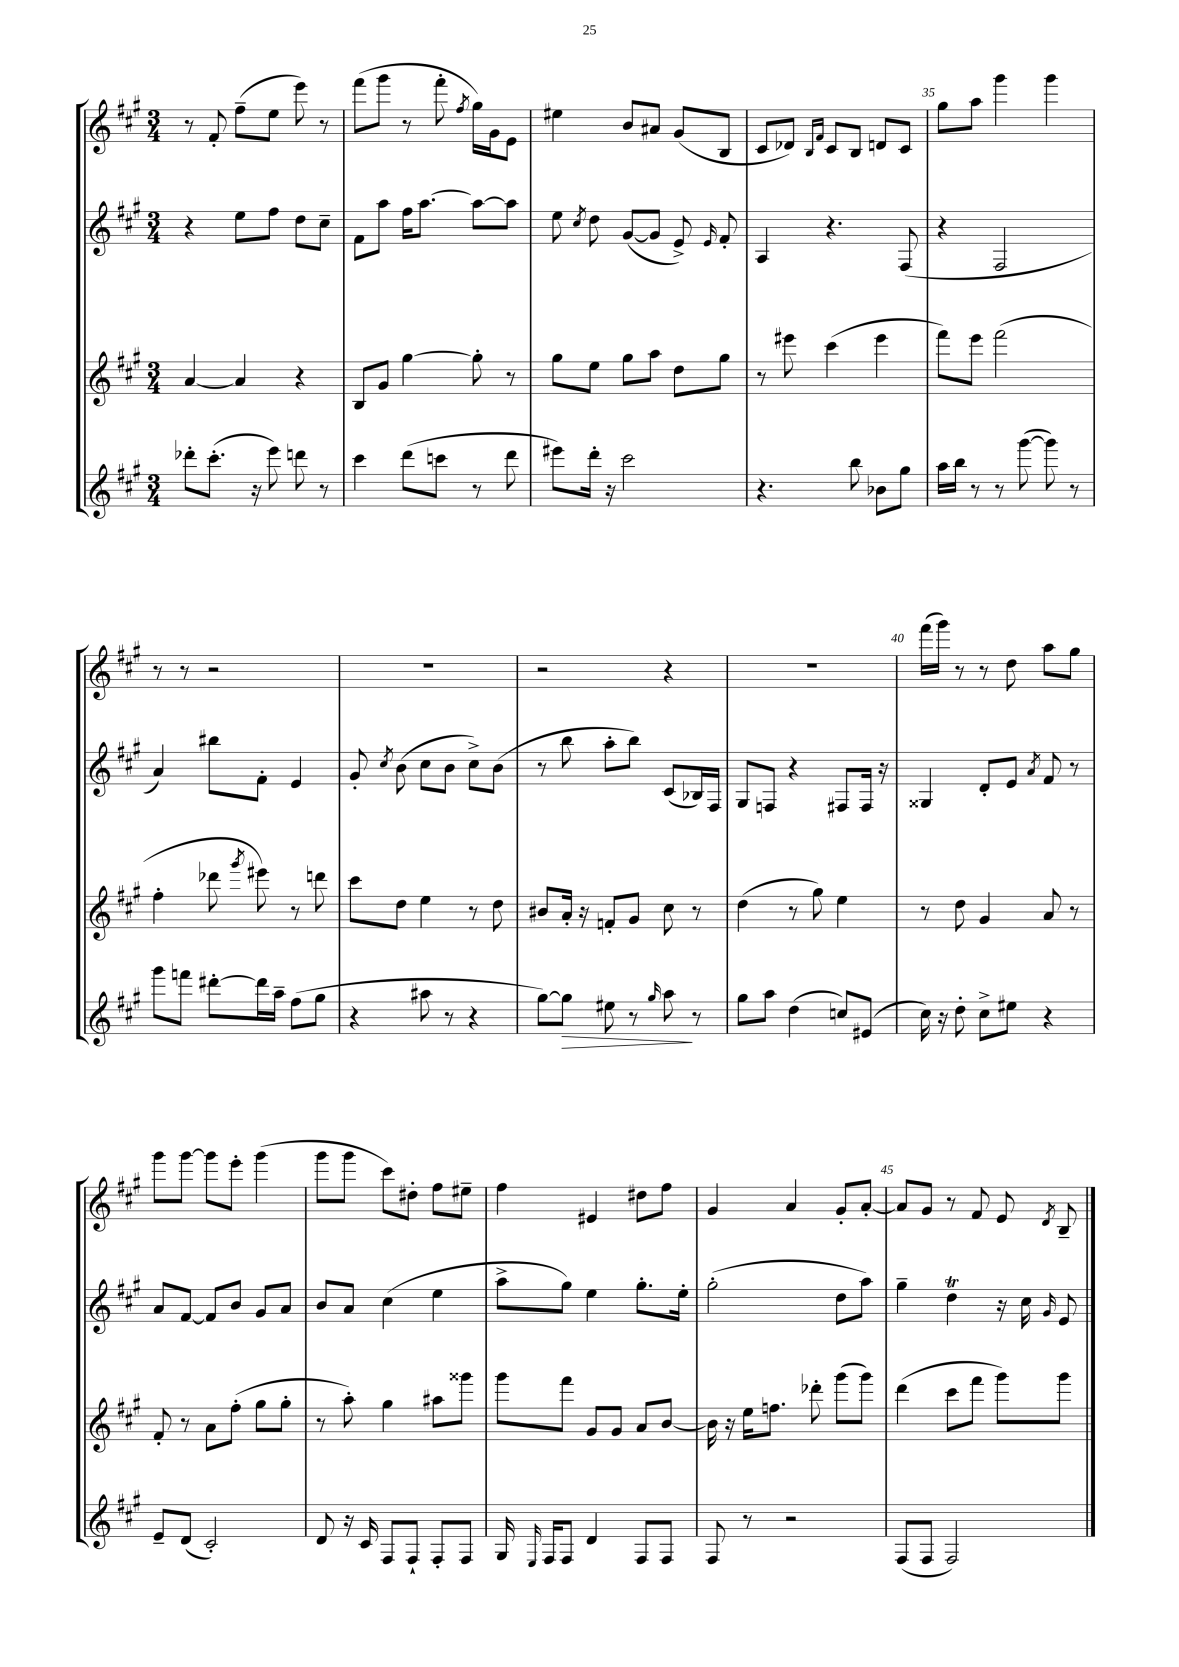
<<
\new StaffGroup <<
\new Staff = "s0" {
    \clef treble \key a \major \numericTimeSignature \time 3/4
    \autoBeamOff r8 fis'8-. fis''8[--( e''8] e'''8) r8 |
    fis'''8[( gis'''8] r8 fis'''8-. \acciaccatura { fis''8 } gis''16[) gis'16 e'8] |
    eis''4 b'8[ ais'8] gis'8[( b8] |
    cis'8[ des'8]) \grace { b16[ fis'16] } cis'8[ b8] d'8[ cis'8] |
    gis''8[ a''8] gis'''4 gis'''4 |
    r8 r8 r2 |
    R2. |
    r2 r4 |
    R2. |
    fis'''16[( gis'''16]) r8 r8 d''8 a''8[ gis''8] |
    gis'''8[ gis'''8]~ gis'''8[ e'''8]-. gis'''4( |
    gis'''8[ gis'''8] cis'''8[) dis''8]-. fis''8[ eis''8]-- |
    fis''4 eis'4 dis''8[ fis''8] |
    gis'4 a'4 gis'8[-. a'8]~-. |
    a'8[ gis'8] r8 fis'8 e'8 \acciaccatura { d'8 } b8-- \bar "|." |
}
\new Staff = "s1" {
    \clef treble \key a \major \numericTimeSignature \time 3/4
    \autoBeamOff r4 e''8[ fis''8] d''8[ cis''8]-- |
    fis'8[ a''8] fis''16[ a''8.]~ a''8[~ a''8] |
    e''8 \acciaccatura { cis''8 } d''8 gis'8[~( gis'8] e'8->) \grace { e'16 } fis'8-. |
    a4 r4. fis8( |
    r4 fis2 |
    a'4) bis''8[ fis'8]-. e'4 |
    gis'8-. \acciaccatura { cis''8 } b'8( cis''8[ b'8] cis''8[->) b'8]( |
    r8 b''8 a''8[-. b''8]) cis'8[( bes16) fis16] |
    gis8[ f8] r4 fis8[ fis16] r16 |
    gisis4 d'8[-. e'8] \acciaccatura { a'8 } fis'8 r8 |
    a'8[ fis'8]~ fis'8[ b'8] gis'8[ a'8] |
    b'8[ a'8] cis''4( e''4 |
    a''8[-> gis''8]) e''4 gis''8.[-. e''16]-. |
    gis''2-.( d''8[ a''8]) |
    gis''4-- d''4\trill r16 cis''16 \grace { gis'16 } e'8 \bar "|." |
}
\new Staff = "s2" {
    \clef treble \key a \major \numericTimeSignature \time 3/4
    \autoBeamOff a'4~ a'4 r4 |
    b8[ gis'8] gis''4~ gis''8-. r8 |
    gis''8[ e''8] gis''8[ a''8] d''8[ gis''8] |
    r8 eis'''8 cis'''4( eis'''4 |
    fis'''8[) e'''8] fis'''2( |
    fis''4-. des'''8 \acciaccatura { gis'''8 } eis'''8) r8 d'''8 |
    cis'''8[ d''8] e''4 r8 d''8 |
    bis'8[ a'16]-. r16 f'8[-. gis'8] cis''8 r8 |
    d''4( r8 gis''8) e''4 |
    r8 d''8 gis'4 a'8 r8 |
    fis'8-. r8 a'8[ fis''8]-.( gis''8[ gis''8]-. |
    r8 a''8-.) gis''4 ais''8[ gisis'''8] |
    gis'''8[ fis'''8] gis'8[ gis'8] a'8[ b'8]~ |
    b'16 r16 e''16[ f''8.] des'''8-. gis'''8[( gis'''8]) |
    d'''4( cis'''8[ fis'''8] gis'''8[) gis'''8] \bar "|." |
}
\new Staff = "s3" {
    \clef treble \key a \major \numericTimeSignature \time 3/4
    \autoBeamOff des'''8[-. cis'''8.]-.( r16 e'''8) d'''8 r8 |
    cis'''4 d'''8[( c'''8] r8 d'''8 |
    eis'''8[) d'''16]-. r16 cis'''2 |
    r4. b''8 bes'8[ gis''8] |
    a''16[ b''16] r8 r8 gis'''8~( gis'''8) r8 |
    gis'''8[ f'''8] dis'''8[~-. dis'''16 a''16]-- fis''8[( gis''8] |
    r4 ais''8 r8 r4 |
    gis''8[~) gis''8]\> eis''8 r8 \grace { gis''16 } a''8\! r8 |
    gis''8[ a''8] d''4( c''8[) eis'8]( |
    cis''16) r16 d''8-. cis''8[-> eis''8] r4 |
    e'8[-- d'8]( cis'2-.) |
    d'8 r16 cis'16 fis8[ fis8]-! fis8[-. fis8] |
    gis16 \grace { e16 } fis16[ fis8] d'4 fis8[ fis8] |
    fis8 r8 r2 |
    fis8[( fis8] fis2) \bar "|." |
}
>>
>>
\layout { \context { \Score currentBarNumber = #31 \override BarNumber.break-visibility = ##(#f #t #t) barNumberVisibility = #(every-nth-bar-number-visible 5) } }
